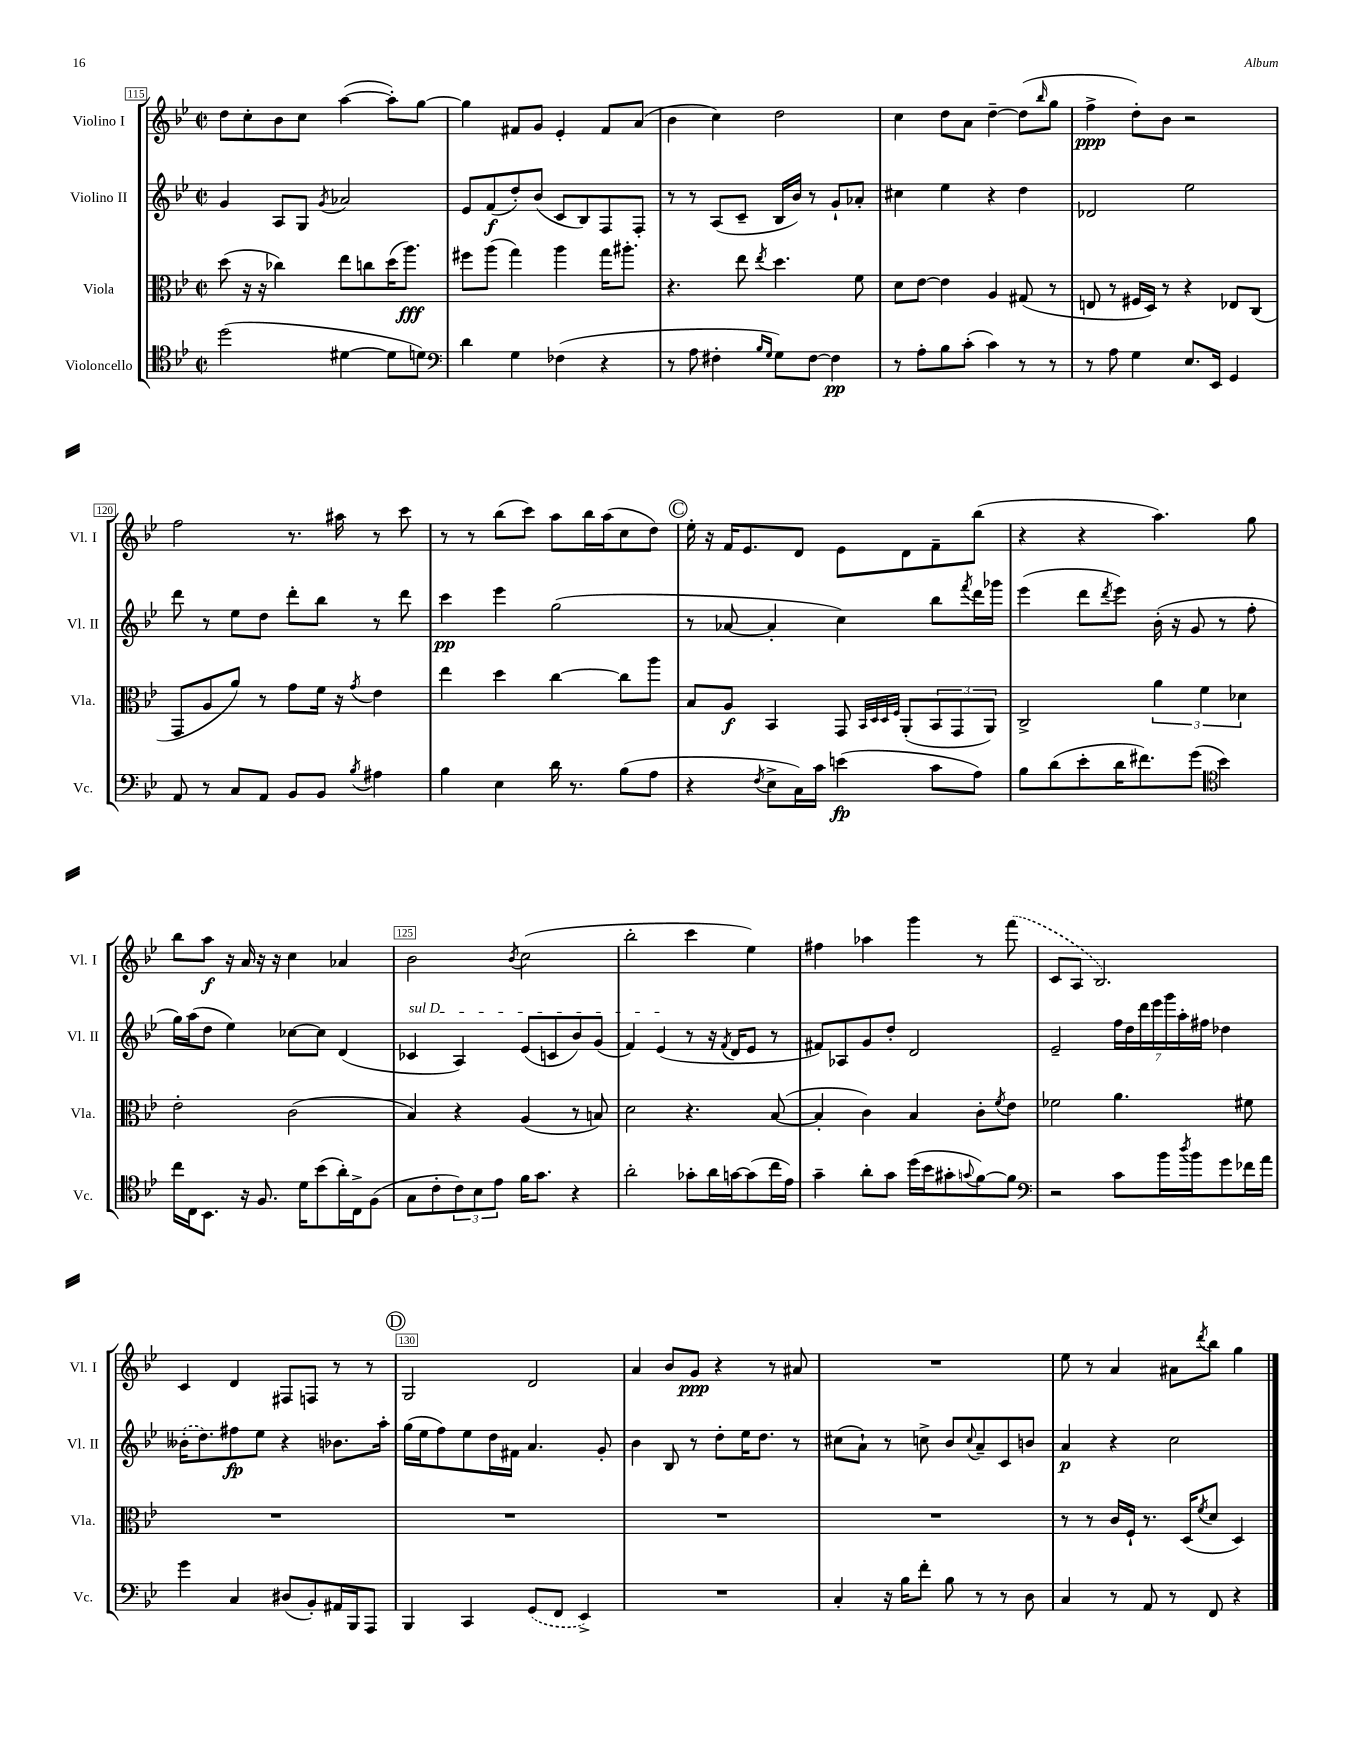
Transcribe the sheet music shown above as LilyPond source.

<<
\new StaffGroup <<
\new Staff = "s0" \with { instrumentName = "Violino I" shortInstrumentName = "Vl. I" } {
    \clef treble \key bes \major \defaultTimeSignature \time 2/2
    d''8 c''8-. bes'8 c''8 a''4~( a''8-.) g''8~ |
    g''4 fis'8 g'8 ees'4-. fis'8 a'8( |
    bes'4 c''4) d''2 |
    c''4 d''8 a'8 d''4~-- d''8( \grace { bes''16 } g''8 |
    f''4->\ppp d''8-.) bes'8 r2 |
    f''2 r8. ais''16 r8 c'''8 |
    r8 r8 bes''8( c'''8) a''8 bes''16 a''16( c''8 d''8) |
    \mark \markup { \circle "C" } ees''16-. r16 f'16 ees'8. d'8 ees'8 d'8 f'8-- bes''8( |
    r4 r4 a''4.) g''8 |
    bes''8 a''8\f r16 a'16 r16 r16 c''4 aes'4 |
    bes'2 \acciaccatura { bes'8 } c''2( |
    bes''2-. c'''4 ees''4) |
    fis''4 aes''4 g'''4 r8 \once \slurDashed f'''8( |
    c'8 a8 bes2.) |
    c'4 d'4 fis8 f8 r8 r8 |
    \mark \markup { \circle "D" } g2 d'2 |
    a'4 bes'8 g'8\ppp r4 r8 ais'8 |
    R1 |
    ees''8 r8 a'4 ais'8 \acciaccatura { d'''8 } bes''8 g''4 \bar "|." |
}
\new Staff = "s1" \with { instrumentName = "Violino II" shortInstrumentName = "Vl. II" } {
    \clef treble \key bes \major \defaultTimeSignature \time 2/2
    g'4 a8 g8 \acciaccatura { g'8 } aes'2 |
    ees'8 f'8\f( d''8-.) bes'8( c'8 bes8) f8 f8-. |
    r8 r8 a8( c'8-- bes16 bes'16) r8 g'8-! aes'8-. |
    cis''4 ees''4 r4 d''4 |
    des'2 ees''2 |
    d'''8 r8 ees''8 d''8 d'''8-. bes''8 r8 d'''8 |
    c'''4\pp ees'''4 g''2( |
    \mark \markup { \circle "C" } r8 aes'8~ aes'4-. c''4) bes''8 \acciaccatura { f'''8 } d'''16 ges'''16 |
    ees'''4( d'''8 \acciaccatura { d'''8 } ees'''8) bes'16-.( r16 g'8 r8 f''8-. |
    g''16) a''16( d''8 ees''4) ces''8~ ces''8 d'4( |
    \once \override TextSpanner.bound-details.left.text = \markup { \italic "sul D" } ces'4\startTextSpan a4) ees'8( c'8 bes'8) g'8( |
    f'4) ees'4\stopTextSpan( r8 r16 \acciaccatura { f'8 } d'16 ees'8 r8 |
    fis'8) aes8 g'8 d''8-. d'2 |
    ees'2-- \tuplet 7/4 { f''16 d''16 d'''16 ees'''16 g'''16 a''16-. fis''16 } des''4 |
    \once \slurDashed beses'16-.( d''8.) fis''8\fp ees''8 r4 bes'8. a''16-. |
    \mark \markup { \circle "D" } g''16( ees''16 f''8) ees''8 d''16 fis'16 a'4. g'8-. |
    bes'4 bes8 r8 d''8-. ees''16 d''8. r8 |
    cis''8( a'8-!) r8 c''8-> bes'8 \appoggiatura { c''8 } a'8-- c'8 b'8 |
    a'4\p r4 c''2 \bar "|." |
}
\new Staff = "s2" \with { instrumentName = "Viola" shortInstrumentName = "Vla." } {
    \clef alto \key bes \major \defaultTimeSignature \time 2/2
    d''8( r16 r16 ces''4) ees''8 c''8 d''16( a''8.\fff) |
    fis''8 a''8( g''4) a''4 g''16 ais''8.-. |
    r4. ees''8 \acciaccatura { ees''8 } d''4. f'8 |
    d'8 ees'8~ ees'4 a4 gis8( r8 |
    e8 r8 fis16 d16) r8 r4 ees8 c8( |
    g,8 a8 a'8) r8 g'8 f'16 r16 \acciaccatura { g'8 } ees'4 |
    ees''4 d''4 c''4~ c''8 a''8 |
    \mark \markup { \circle "C" } bes8 a8\f bes,4 g,8 \grace { bes,32 d32 d32 f32 } a,8-.( \tuplet 3/2 { bes,8 g,8 a,8) } |
    c2-> \tuplet 3/2 { a'4 f'4 des'4 } |
    ees'2-. c'2( |
    bes4) r4 a4( r8 b8) |
    d'2 r4. bes8~( |
    bes4-. c'4) bes4 c'8-. \acciaccatura { f'8 } ees'8 |
    fes'2 a'4. fis'8 |
    R1 |
    \mark \markup { \circle "D" } R1 |
    R1 |
    R1 |
    r8 r8 c'16 f16-! r8. d16( \acciaccatura { f'8 } d'8 d4) \bar "|." |
}
\new Staff = "s3" \with { instrumentName = "Violoncello" shortInstrumentName = "Vc." } {
    \clef tenor \key bes \major \defaultTimeSignature \time 2/2
    d''2( dis'4~ dis'8 d'8) |
    \clef bass d'4 g4 fes4( r4 |
    r8 a8 fis4-. \grace { bes16 g16 } g8) fis8~ fis4\pp |
    r8 a8-. bes8 c'8-.( c'4) r8 r8 |
    r8 a8 g4 ees8. ees,16 g,4 |
    a,8 r8 c8 a,8 bes,8 bes,8 \acciaccatura { bes8 } ais4 |
    bes4 ees4 d'16 r8. bes8( a8 |
    \mark \markup { \circle "C" } r4 \acciaccatura { f8 } ees8-> c16) c'16 e'4\fp( c'8 a8) |
    bes8 d'8( ees'8-. d'16 fis'8.) g'8( \clef tenor bes'4) |
    c''16 c16 bes,8. r16 f8. d'16 bes'8( a'16-.) c16-> f8( |
    g8 c'8-. \tuplet 3/2 { c'8) bes8 ees'8 } f'16 g'8. r4 |
    a'2-. ges'8-. a'16 g'16~ g'8( c''16 ees'16) |
    g'4-- a'8-. g'8 d''16( bes'16 gis'8-. \appoggiatura { g'8 } f'8~) f'8 |
    \clef bass r2 c'8 bes'16 \acciaccatura { d''8 } bes'16 g'8 fes'16 a'16 |
    g'4 c4 dis8( bes,8-.) ais,16 bes,,16 a,,8 |
    \mark \markup { \circle "D" } bes,,4 c,4 \once \slurDashed g,8( f,8 ees,4->) |
    R1 |
    c4-. r16 bes16 f'8-. bes8 r8 r8 d8 |
    c4 r8 a,8 r8 f,8 r4 \bar "|." |
}
>>
>>
\layout { \context { \Score currentBarNumber = #115 \override BarNumber.break-visibility = ##(#f #t #t) barNumberVisibility = #(every-nth-bar-number-visible 5) \override BarNumber.stencil = #(make-stencil-boxer 0.1 0.3 ly:text-interface::print) } }
